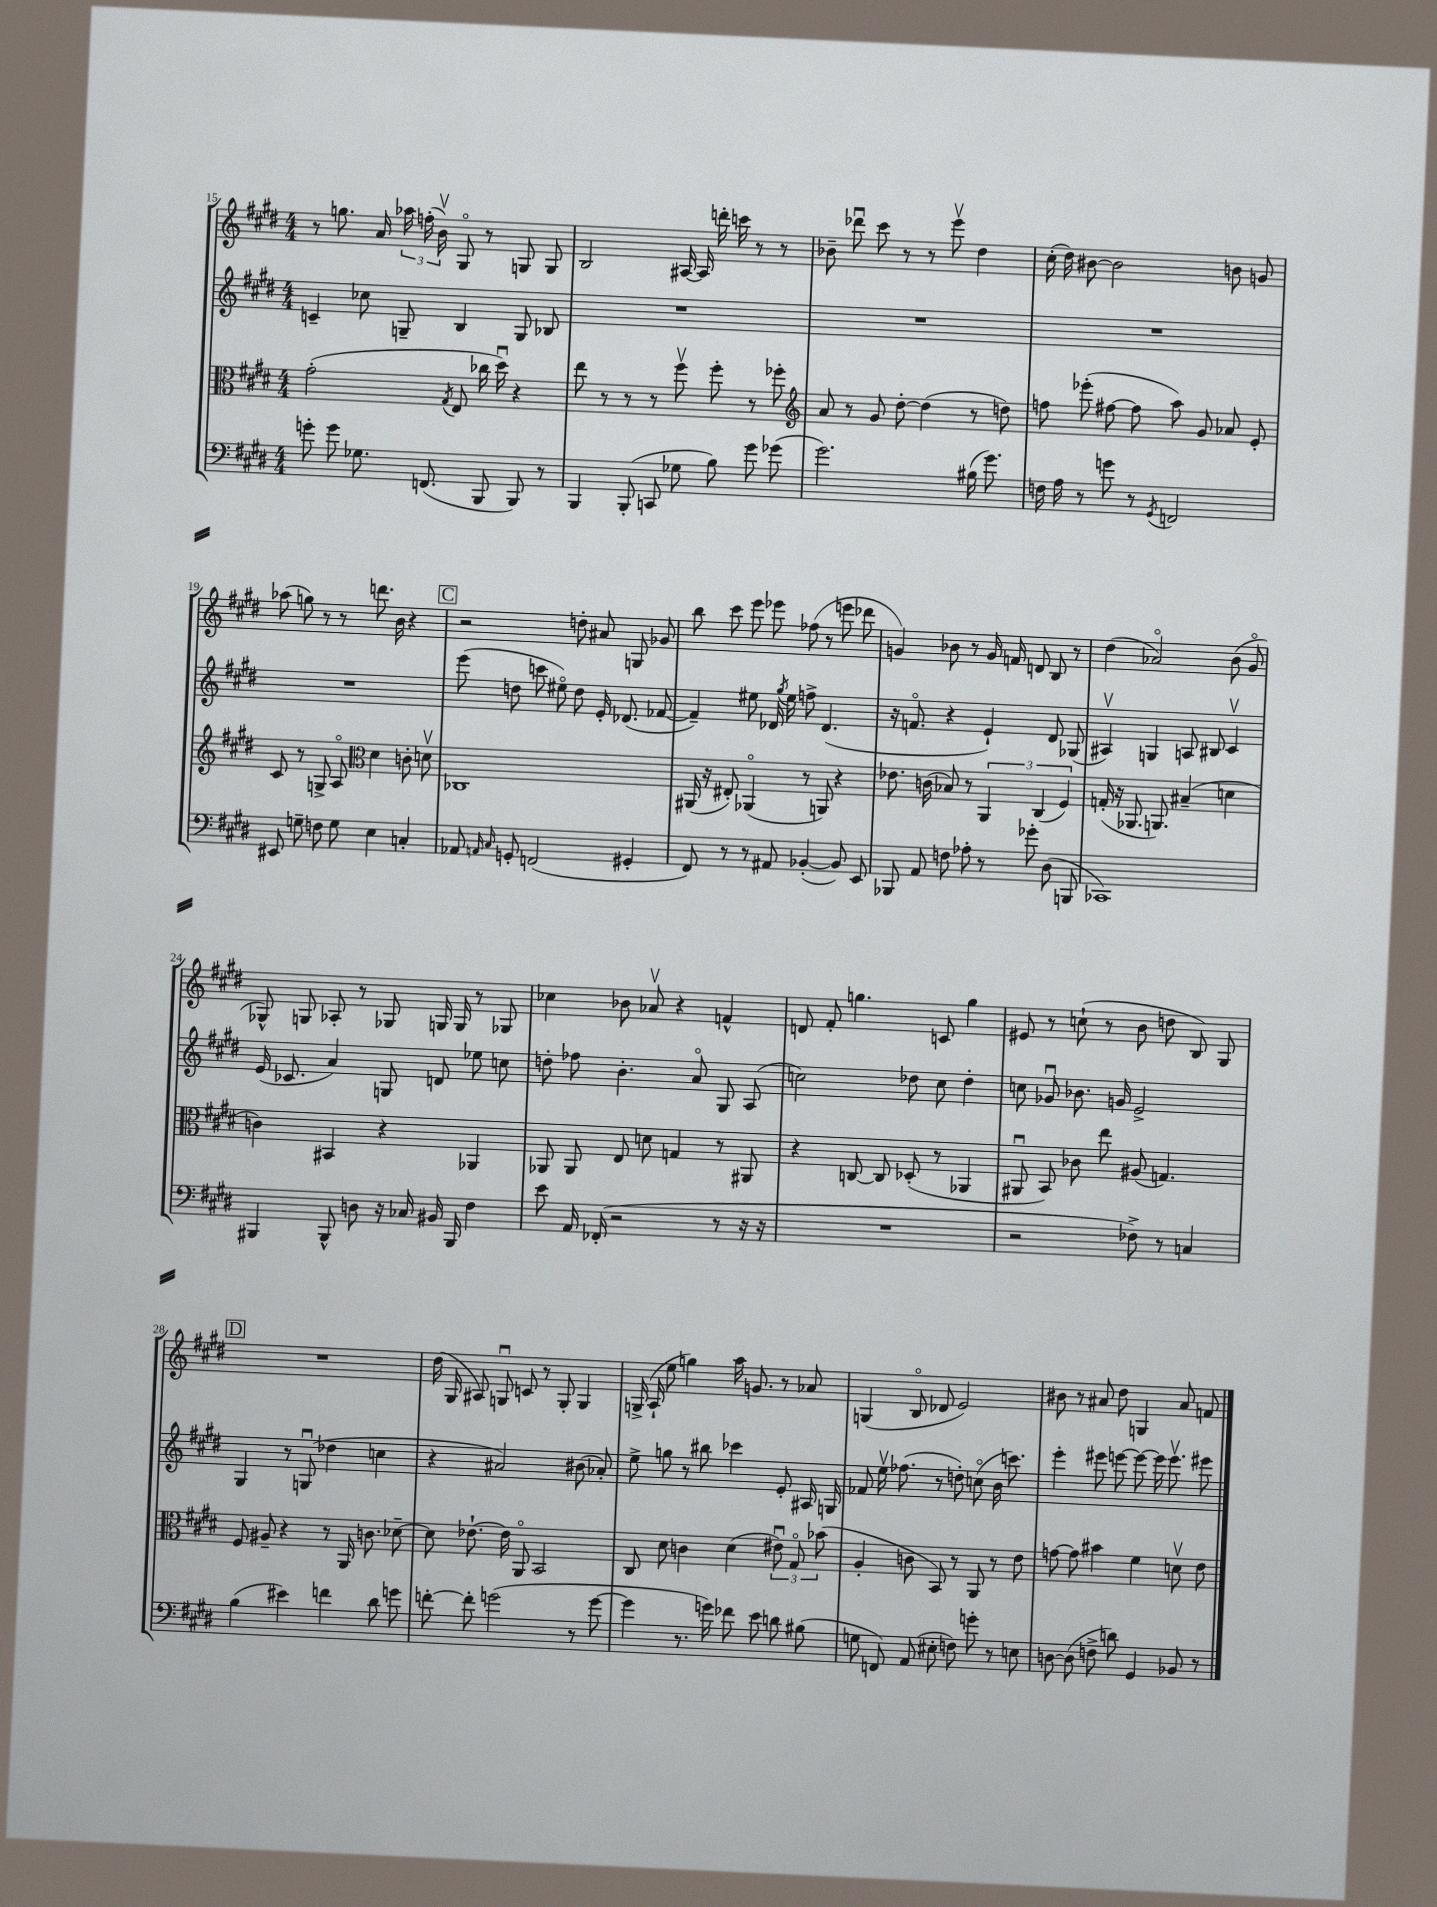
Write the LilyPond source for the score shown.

<<
\new StaffGroup <<
\new Staff = "s0" {
    \clef treble \key e \major \numericTimeSignature \time 4/4
    \autoBeamOff r8 g''8. a'16 \tuplet 3/2 { aes''16 f''16-.( b'16\upbow) } gis8\flageolet r8 g8 g8 |
    b2 ais16~ ais16 d'''16-. c'''16 r8 r8 |
    bes'8-- des'''8\downbow cis'''8 r8 r8 e'''8\upbow dis''4 |
    cis''16-.( dis''16) bis'8~ bis'2 b'8 g'8 |
    aes''8( g''8) r8 r8 d'''8. b'16 r4 |
    \mark \markup { \box "C" } r2 d''8-. ais'8 g8 ges'8 |
    b''8 cis'''8 e'''8 ees'''8 fes''8( r8 e'''8 des'''8 |
    g'4) bes'8 r8 g'16 f'16 d'8 b8 r8 |
    dis''4( aes'2\flageolet) b'8( gis'8\flageolet |
    ges8-^) g8 aes8-. r8 ges8 g16 g16 r8 ges8 |
    ces''4 bes'8 aes'8\upbow r4 f'4-^ |
    d'8 fis'8-. g''4. c'8 g''4 |
    eis'8 r8 c''8-!( r8 b'8 d''8 b8) gis8 |
    \mark \markup { \box "D" } R1 |
    dis''16( gis16 ais8) g8\downbow c'8 r8 g8-. g4 |
    g16->( a16-! e''8 g''4) a''16 g'8. r8 aes'8 |
    g4( b8\flageolet des'8 e'2) |
    bis'8 r8 ais'8 dis''8 g4 ais'8 f'8 \bar "|." |
}
\new Staff = "s1" {
    \clef treble \key e \major \numericTimeSignature \time 4/4
    \autoBeamOff c'4-- ces''8 g8-- b4 g8 bes8 |
    R1 |
    R1 |
    R1 |
    R1 |
    \mark \markup { \box "C" } e'''8( d''8 c'''8 eis''8\flageolet) d''8 e'16-. des'8.( fes'8~ |
    fes'4--) eis''8 des'16 \acciaccatura { gis''8 } eis''16 f''8-> des'4.( |
    r16 f'8.\flageolet r4 e'4-!) dis'8 ges8( |
    ais4\upbow) g4 a8 bis8 cis'4\upbow |
    e'16( ces'8. a'4) g8 d'8 ees''8 c''8 |
    d''8-. fes''8 b'4.-. a'8\flageolet gis8 a8( |
    c''2) des''8 c''8 des''4-. |
    c''8 ges'8\downbow bes'8. g'16 e'2-> |
    \mark \markup { \box "D" } gis4 r8 g8\downbow( des''4 c''4 |
    r4 ais'2) bis'8( aes'8-.) |
    e''8-> g''8 r8 bis''8 ces'''4 e'8-. ais16 g16 |
    fes'8 e''16\upbow fes''8.( r8 d''8-.) c''8\flageolet( b'16 c'''8.) |
    e'''4-. eis'''8 e'''8~ e'''8~ e'''16 e'''8.\upbow eis'''8 \bar "|." |
}
\new Staff = "s2" {
    \clef alto \key e \major \numericTimeSignature \time 4/4
    \autoBeamOff gis'2-.( \acciaccatura { gis8 } e8 ces''16 dis''16\downbow) r4 |
    e''8 r8 r8 r8 fis''8\upbow fis''8-. r8 fes''8-. |
    \clef treble a'8 r8 gis'8 dis''8~-. dis''4( r8 d''8) |
    f''8 ees'''8-.( fis''8~ fis''8 a''8) gis'8 aes'8 e'8-. |
    cis'8 r8 g8-> a8\flageolet \clef alto dis'4 c'8-. d'8\upbow |
    \mark \markup { \box "C" } ces1 |
    ais,16( r16 eis8-.) aes,4\flageolet( r8 a,8) r4 |
    ees'8. c'16( bes8) r8 \tuplet 3/2 { a,4 cis4( fis4) } |
    g16-.( r16 aes,8. a,8.) bis4--( d'4 |
    c'4) bis,4 r4 aes,4 |
    aes,8 aes,8 e8 d'8 g4 r8 ais,8 |
    r4 c8~ c8 des8-.( r8 aes,4 |
    ais,8\downbow b,8) ces'8 e''8 ais8( g4.) |
    \mark \markup { \box "D" } fis8 ais8-- r4 r8 a,16 c'8. des'8~-- |
    des'8 ees'8.~-! ees'16 a,8\flageolet b,2 |
    cis8 dis'8 c'4 dis'4( \tuplet 3/2 { eis'8\downbow) gis8\flageolet bes'8( } |
    a4-. c'8 b,8) r8 a,8 r8 e'8 |
    g'8~ g'8 bis'4 fis'4 d'8\upbow e'8 \bar "|." |
}
\new Staff = "s3" {
    \clef bass \key e \major \numericTimeSignature \time 4/4
    \autoBeamOff g'8-. g'8 ges8. f,8.( b,,8 b,,8) r8 |
    b,,4 b,,8-.( c,8 ges8 b8) gis'8 ges'8( |
    gis'2.) bis16( gis'8.) |
    f16 a16 r8 g'8 r8 \acciaccatura { gis,8 } f,2 |
    eis,8 g8-- f8 g8 e4 c4-. |
    \mark \markup { \box "C" } aes,8 \grace { a,16 cis16 } g,8-. f,2( gis,4-. |
    fis,8) r8 r8 ais,8 bes,4~-.( bes,8) e,8 |
    bes,,8 a,8 f8 aes8-. r8 ges'8-. dis8( b,,8 |
    ces,1) |
    bis,,4 bis,,8-^ d8 r16 ces16 bis,16 bis,,16 fis4 |
    e'8 a,16 fes,16-.( r2 r8 r16 r16 |
    R1 |
    r2 fes8->) r8 c4 |
    \mark \markup { \box "D" } b4( eis'4) f'4 dis'8 g'8 |
    f'8~-. f'8-. g'2( r8 g'8~ |
    g'4 r8. g'16) fes'8 e'8 d'8 bis8( |
    g8 f,8) a,8( eis8-. f8) g'8-. r8 e8 |
    d8~ d8( f8-> d'8) gis,4 bes,8 r8 \bar "|." |
}
>>
>>
\layout { \context { \Score currentBarNumber = #15 } }
